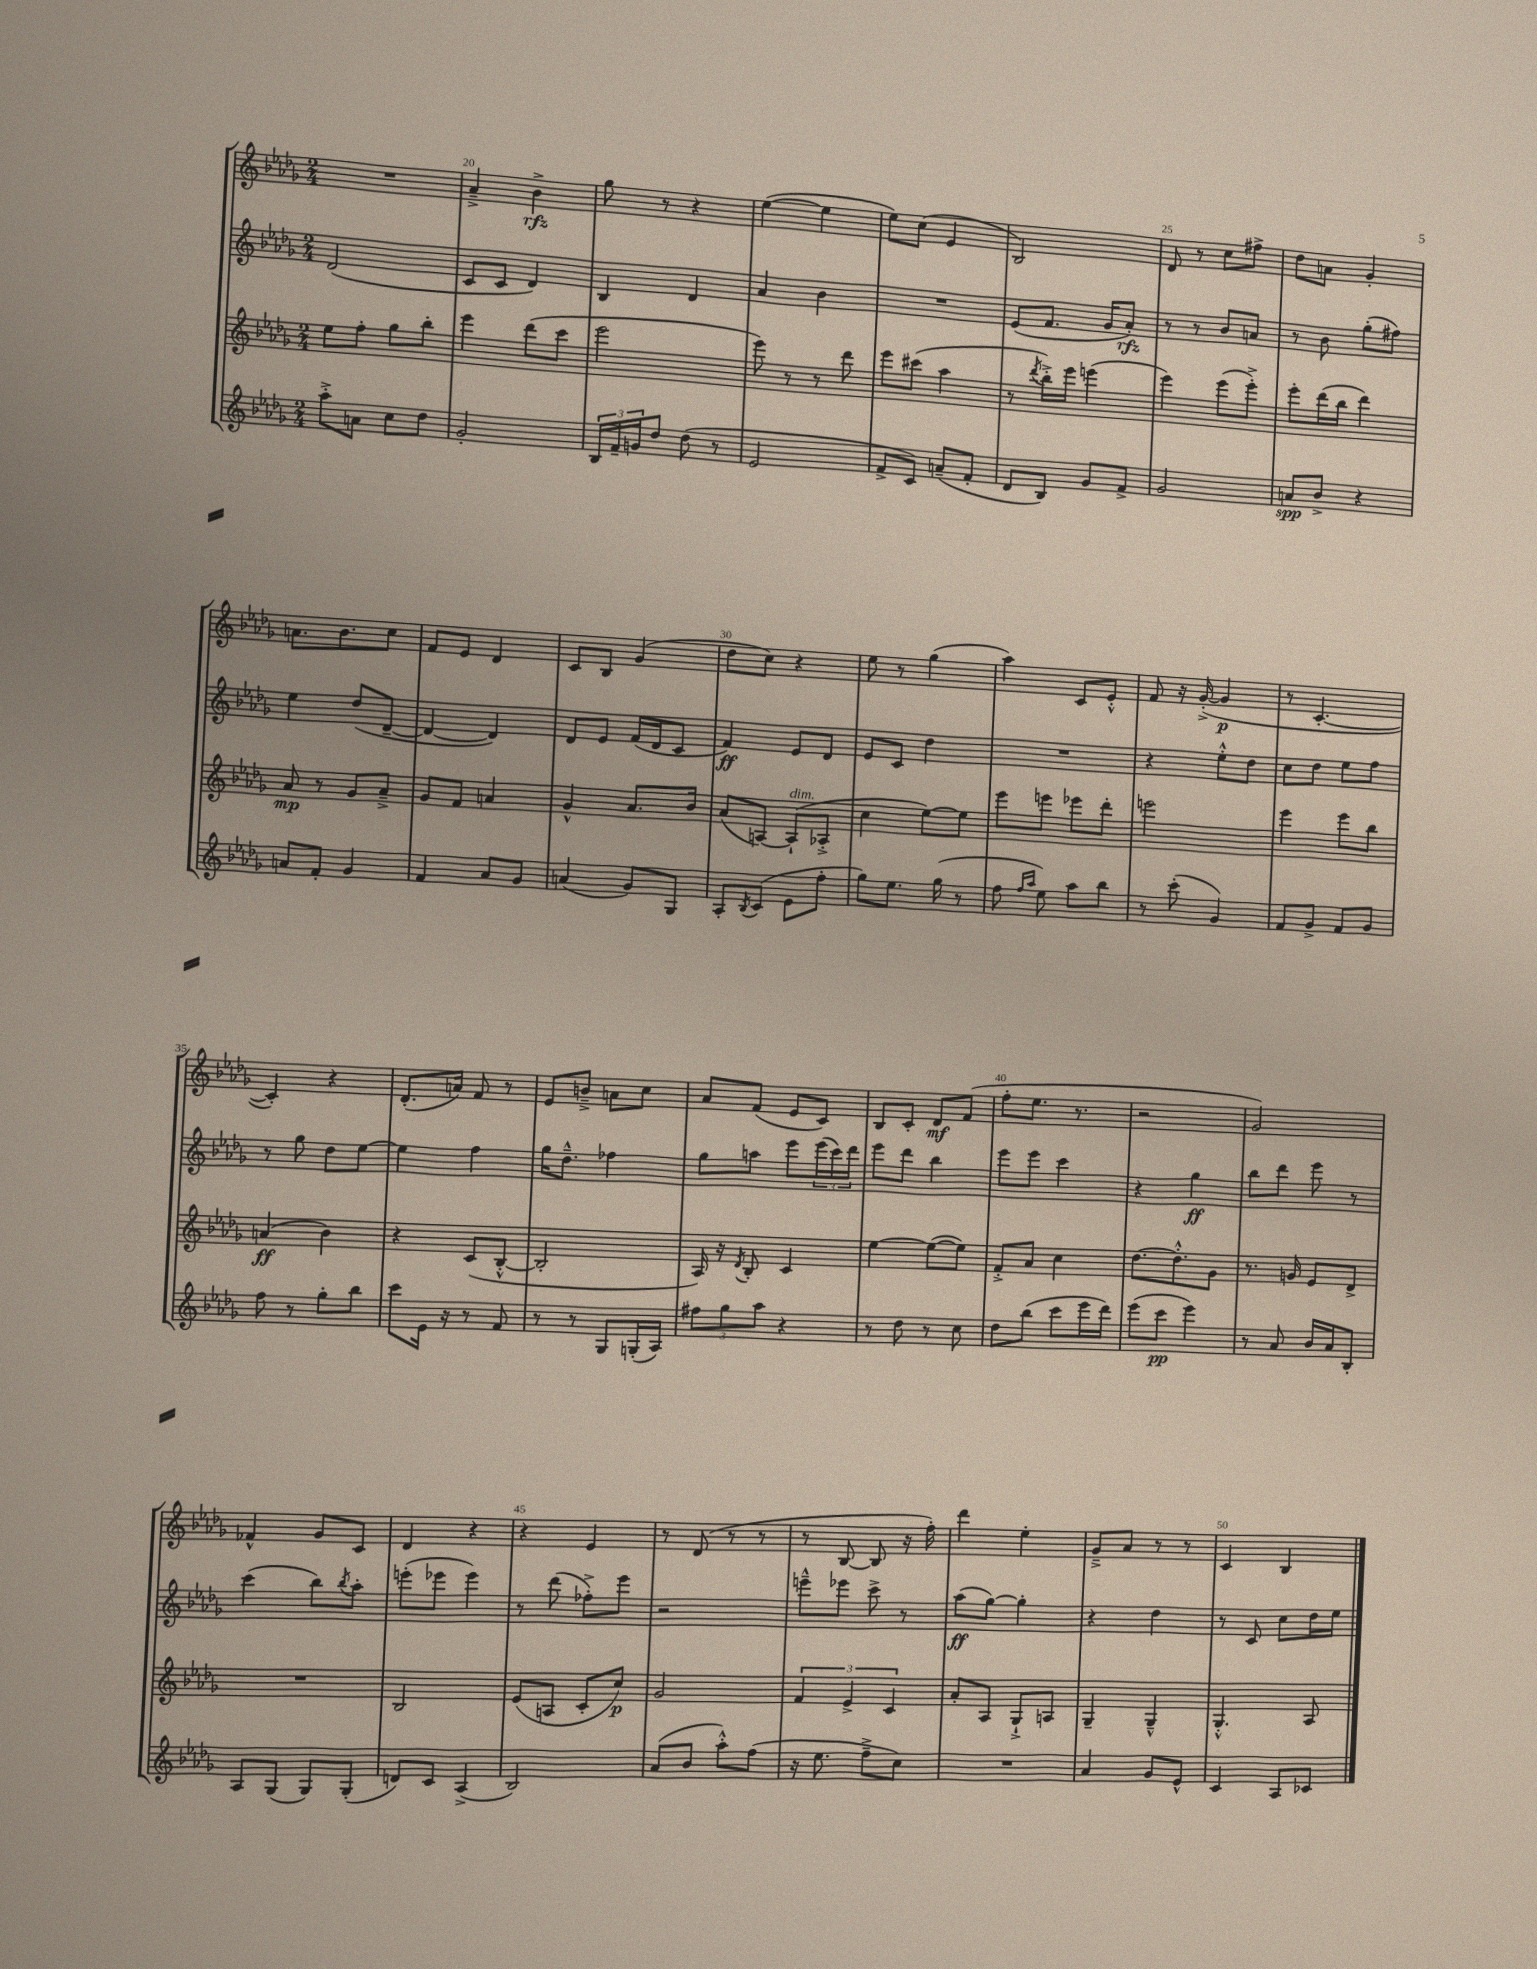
<<
\new StaffGroup <<
\new Staff = "s0" {
    \clef treble \key des \major \numericTimeSignature \time 2/4
    R2 |
    aes'4---> bes'4->\rfz |
    ges''8 r8 r4 |
    ees''4~( ees''4 |
    ees''8) c''8( ees'4 |
    bes2) |
    des'8 r8 c''8 fis''8-> |
    des''8 a'8 ges'4-. |
    a'8. bes'8. c''8 |
    f'8 ees'8 des'4 |
    c'8 bes8 ges'4( |
    des''8 c''8) r4 |
    ees''8 r8 ges''4( |
    aes''4) c'8 ees'8-.-^ |
    f'8 r16 ges'16~-.->( ges'4\p |
    r8 c'4.~-. |
    c'4-.) r4 |
    des'8.-.( a'16) f'8 r8 |
    ees'8 b'8---> a'8 c''8 |
    aes'8 f'8( ees'8 c'8) |
    bes8 c'8-. des'8\mf f'8( |
    f''8-. ees''8. r8. |
    r2 |
    ges'2) |
    fes'4-^ ges'8 c'8 |
    des'4 r4 |
    r4 ees'4 |
    r8 des'8( r8 r8 |
    r8 bes8~ bes8 r16 f''16-.) |
    des'''4 ees''4-. |
    ges'8---> aes'8 r8 r8 |
    c'4 bes4 \bar "|." |
}
\new Staff = "s1" {
    \clef treble \key des \major \numericTimeSignature \time 2/4
    des'2( |
    c'8 c'8 des'4) |
    bes4 des'4 |
    aes'4 bes'4 |
    R2 |
    ees'8( f'8. ges'16 aes'8-.\rfz) |
    r8 r8 bes'8 a'8 |
    r8 bes'8 ges''8-.( fis''8) |
    ees''4 des''8( des'8~-- |
    des'4~ des'4) |
    des'8 ees'8 f'16( des'16 c'8 |
    f'4\ff) ees'8 des'8 |
    ees'8 c'8 des''4 |
    R2 |
    r4 ees''8-.-^ des''8 |
    c''8 des''8 ees''8 f''8 |
    r8 ges''8 des''8 ees''8~ |
    ees''4 f''4 |
    ges''16 des''8.---^ fes''4 |
    ges''8 a''8 ees'''8 \tuplet 3/2 { ees'''16( c'''16) des'''16 } |
    ees'''8 des'''8 bes''4 |
    ees'''8 ees'''8 c'''4 |
    r4 ges''4\ff |
    bes''8 des'''8 ees'''8 r8 |
    c'''4( bes''8) \acciaccatura { bes''8 } aes''8-. |
    e'''8-.( ees'''8 ees'''4) |
    r8 des'''8( fes''8-.->) ees'''8 |
    r2 |
    e'''8---^ ees'''8 c'''8-> r8 |
    aes''8\ff( ges''8~) ges''4-. |
    r4 des''4 |
    r8 c'8 c''8 des''16 ees''16 \bar "|." |
}
\new Staff = "s2" {
    \clef treble \key des \major \numericTimeSignature \time 2/4
    ees''8 f''8-. ges''8 bes''8-. |
    ees'''4 des'''8( c'''8 |
    ees'''2 |
    ees'''8) r8 r8 des'''8 |
    ees'''8 cis'''8( aes''4 |
    r8 \acciaccatura { des'''8 } bes''16-.->) ees'''16 e'''4( |
    ees'''4) ees'''8( ees'''8-.->) |
    ees'''8-. des'''16( bes''16 des'''4) |
    aes'8\mp r8 ges'8 aes'8---> |
    ges'8 f'8 a'4 |
    ges'4-^ aes'8. bes'16 |
    aes'8( a8~) a8-!^\markup { \italic "dim." }( aes8-.-> |
    c''4 ees''8~) ees''8 |
    ees'''8 e'''8 ees'''8 des'''8-. |
    e'''2 |
    ees'''4 ees'''8 bes''8 |
    a'4\ff( bes'4) |
    r4 c'8( bes8~-.-^ |
    bes2-. |
    aes16) r16 \acciaccatura { des'8 } bes8-. c'4 |
    ees''4~ ees''8~( ees''8) |
    f'8-.-> aes'8 c''4 |
    des''8.~ des''8.-.-^ ges'8 |
    r8. g'16 ees'8 des'8-> |
    R2 |
    bes2 |
    ees'8( a8 c'8-. c''8\p) |
    ges'2 |
    \tuplet 3/2 { f'4 ees'4-> c'4 } |
    aes'8-. aes8 ges8-!-> a8 |
    ges4-- ges4---^ |
    ges4.-.-^ aes8 \bar "|." |
}
\new Staff = "s3" {
    \clef treble \key des \major \numericTimeSignature \time 2/4
    aes''8-.-> a'8 c''8 des''8 |
    ges'2-. |
    \tuplet 3/2 { bes16 f'16-- g'16 } des''8 des''8( r8 |
    ees'2 |
    f'8-> c'8) a'8--( f'8-. |
    des'8 bes8) ges'8 f'8-> |
    ges'2 |
    a'8\spp bes'8-> r4 |
    a'8 f'8-. ges'4 |
    f'4 aes'8 ges'8 |
    a'4( ges'8) ges8 |
    aes8-. \acciaccatura { bes8 } c'8( ees'8 f''8-. |
    ges''8) ees''8. ges''16( r8 |
    f''8 \grace { f''16 aes''16 } ees''8) aes''8 bes''8 |
    r8 c'''8-.( ges'4) |
    f'8 ges'8-> f'8 ges'8 |
    f''8 r8 ges''8-. bes''8 |
    c'''8 ees'16 r16 r8 f'8 |
    r8 r8 ges8 g16-.( aes16) |
    \tuplet 3/2 { fis''8 ges''8 aes''8 } r4 |
    r8 des''8 r8 c''8 |
    des''8 bes''8( c'''8 ees'''16 des'''16) |
    ees'''8( c'''8\pp ees'''4) |
    r8 aes'8 bes'16 aes'16 bes8-. |
    aes8 ges8( ges8) ges8-.( |
    d'8) c'8 aes4->( |
    bes2) |
    aes'8( bes'8 aes''8-.-^) f''8( |
    r16 ees''8. f''8---> c''8) |
    R2 |
    aes'4 ges'8 ees'8-^ |
    c'4 aes8 ces'8 \bar "|." |
}
>>
>>
\layout { \context { \Score currentBarNumber = #19 \override BarNumber.break-visibility = ##(#f #t #t) barNumberVisibility = #(every-nth-bar-number-visible 5) } }
